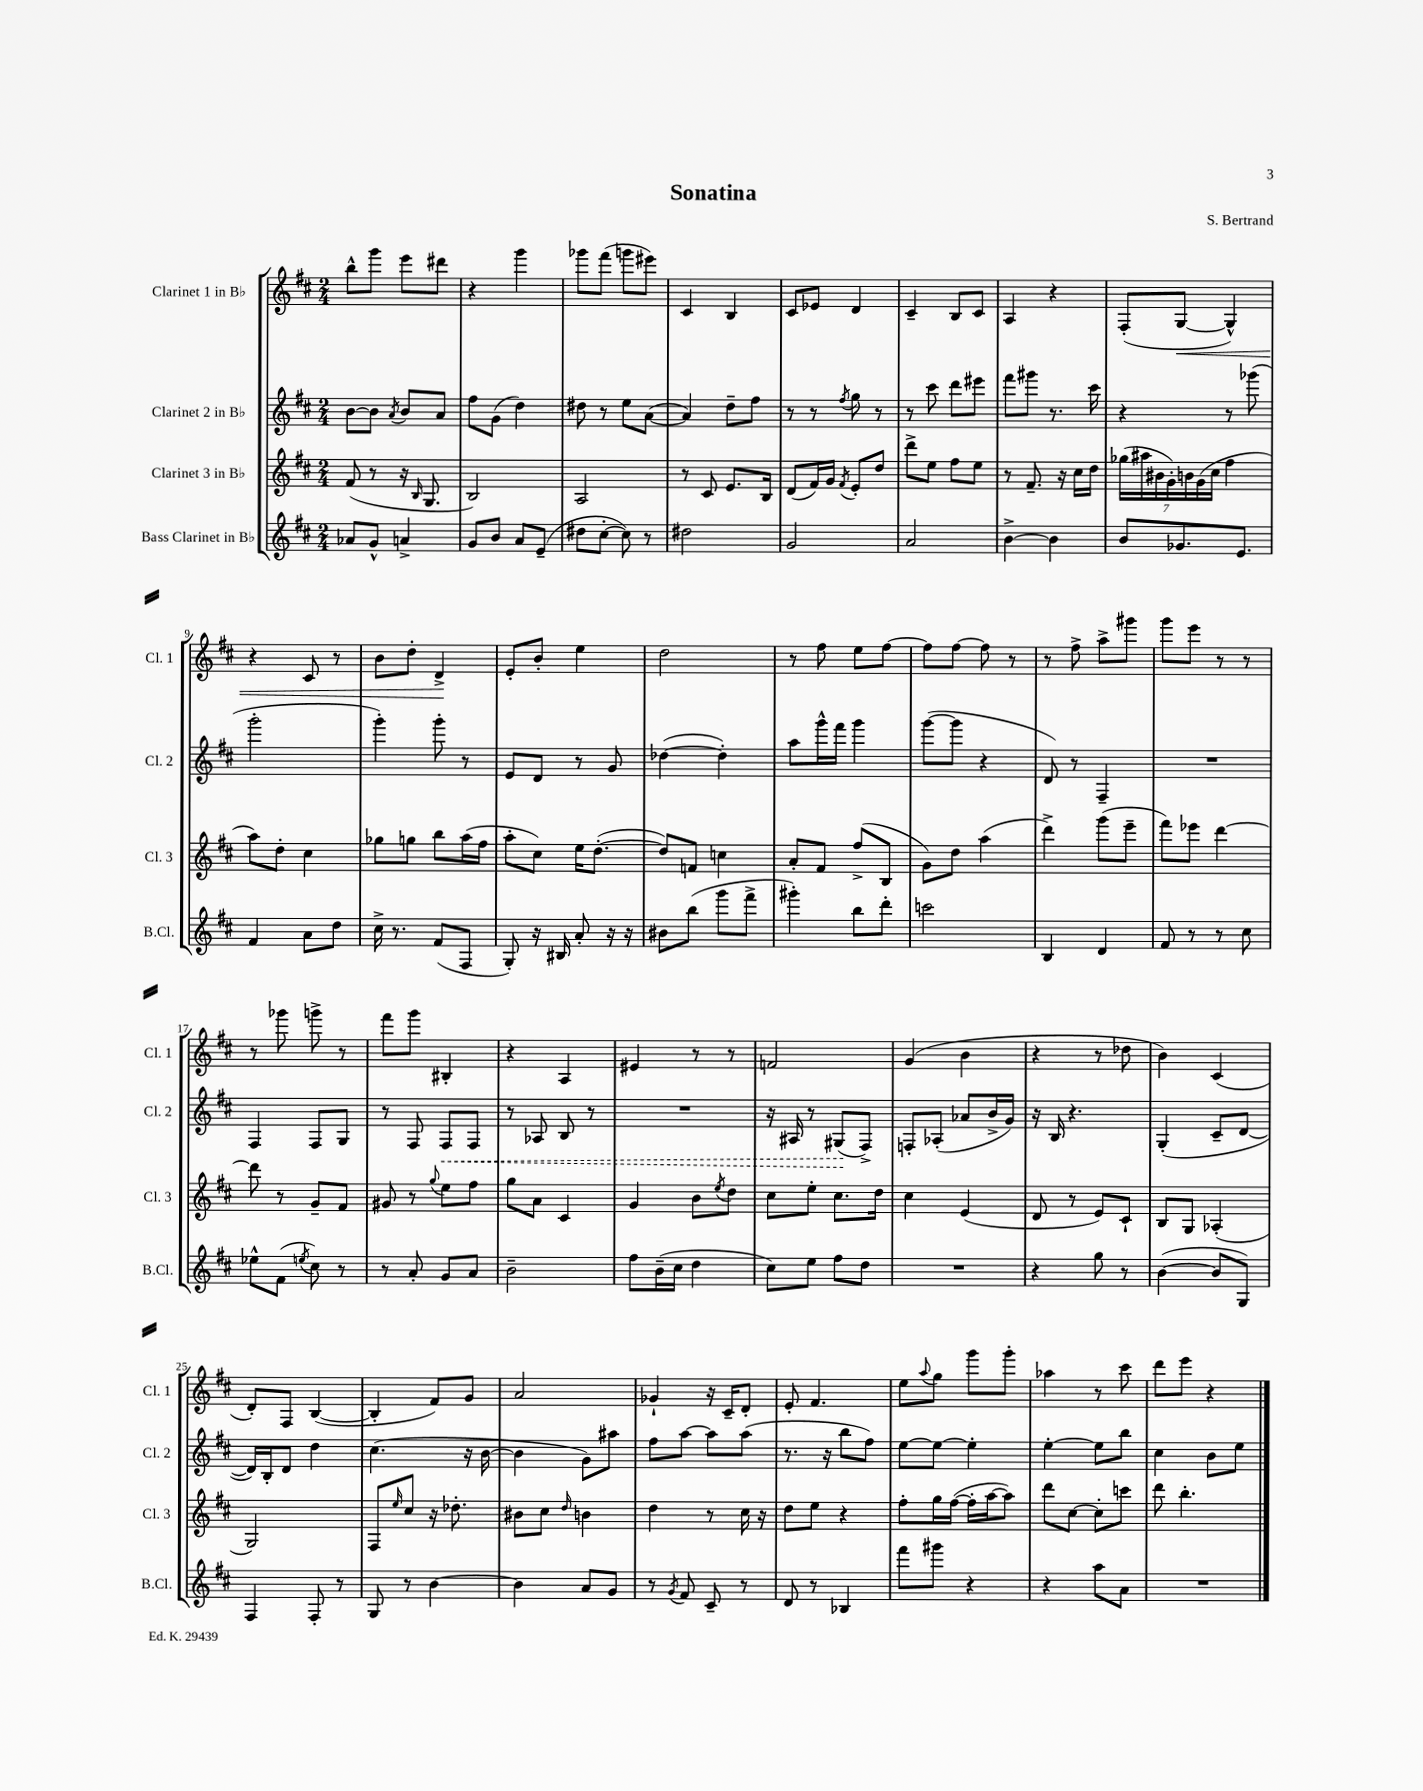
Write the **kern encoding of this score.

**kern	**kern	**kern	**kern
*staff4	*staff3	*staff2	*staff1
*clefG2	*clefG2	*clefG2	*clefG2
*k[f#c#]	*k[f#c#]	*k[f#c#]	*k[f#c#]
*M2/4	*M2/4	*M2/4	*M2/4
8a-/L	(8f#/	[8b\L	8bb^^\L
8g^^/J	8r	8b\]J	8ggg\J
.	.	8qa/	.
4a^/	16r	8b/L	8eee\L
.	16qqB/	.	.
.	8.G/	.	.
.	.	8a/J	8ddd#\J
=	=	=	=
8g/L	2B/)	8ff#\L	4r
8b/J	.	(8g\J	.
8a/L	.	4dd\)	4ggg\
(8e~/J	.	.	.
=	=	=	=
8dd#\L	2A/	8dd#\	8ggg-\L
[8cc#'\J	.	8r	(8fff#\J
8cc#\])	.	8ee\L	8ggg\L
8r	.	([8a\J	8eee#\J)
=	=	=	=
2dd#\	8r	4a/])	4c#/
.	8c#/	.	.
.	8.e/L	8dd~\L	4B/
.	.	8ff#\J	.
.	16B/Jk	.	.
=	=	=	=
2g/	(8d/L	8r	8c#/L
.	16f#/L)	8r	8e-/J
.	16g/JJ	.	.
.	8qf#/	8qff#/	.
.	8e'/L	8gg\	4d/
.	8dd/J	8r	.
=	=	=	=
2a/	8ddd^\L	8r	4c#~/
.	8ee\J	8ccc#\	.
.	8ff#\L	8ddd\L	8B/L
.	8ee\J	8eee#\J	8c#/J
=	=	=	=
[4b^\	8r	8fff#\L	4A/
.	8.f#~/	8ggg#\J	.
4b\]	.	8.r	4r
.	16r	.	.
.	16cc#\LL	.	.
.	16dd\JJ	16ccc#\	.
=	=	=	=
8b/L	(28gg-\LL	4r	(8F#'/L
.	28aa#\	.	.
.	28b#\	.	.
.	28g'\)	.	.
8.g-/	.	.	[8G/J
.	28b\	.	.
.	(28g\	.	.
.	28cc#\JJ	.	.
.	4ff#\	8r	4G^^/])
8.e/J	.	.	.
.	.	(8ggg-\	.
=	=	=	=
4f#/	8aa\L)	2ggg'\	4r
.	8dd'\J	.	.
8a\L	4cc#\	.	8c#/
8dd\J	.	.	8r
=	=	=	=
16cc#^\	8gg-\L	4ggg'\)	8b\L
8.r	.	.	.
.	8gg\J	.	8dd'\J
(8f#/L	8bb\L	8ggg'\	4d^/
8F#/J	(16aa\L	8r	.
.	16ff#\JJ	.	.
=	=	=	=
8G'/)	8aa'\L	8e/L	8e'/L
16r	8cc#\J)	8d/J	8b'/J
16B#/	.	.	.
8a'/	16ee\LK	8r	4ee\
.	([8.dd'\J	.	.
16r	.	8g/	.
16r	.	.	.
=	=	=	=
8b#\L	8dd/]L)	([4dd-\	2dd\
(8bb\J	8f/J	.	.
8ggg\L	4cc\	4dd-'\])	.
8fff#^\J	.	.	.
=	=	=	=
4ggg#'\)	8a'/L	8aa\L	8r
.	8f#/J	16ggg^^\L	8ff#\
.	.	16fff#\JJ	.
8bb\L	(8ff#^/L	4ggg\	8ee\L
8ddd'\J	8B/J	.	[8ff#\J
=	=	=	=
2ccc\	8g\L)	([8ggg\L	8ff#\]L
.	8dd\J	8ggg\]J	[8ff#\J
.	(4aa\	4r	8ff#\]
.	.	.	8r
=	=	=	=
4B/	4ddd^\)	8d/)	8r
.	.	8r	8ff#^\
4d/	(8ggg\L	4F#~/	8aa^\L
.	8eee~\J	.	8ggg#\J
=	=	=	=
8f#/	8fff#\L)	2r	8ggg\L
8r	8eee-\J	.	8eee\J
8r	[4ddd\	.	8r
8cc#\	.	.	8r
=	=	=	=
8ee-^^\L	8ddd\]	4F#/	8r
(8f#\J	8r	.	8ggg-\
8qee/	.	.	.
8cc#\)	8g~/L	8F#/L	8ggg^\
8r	8f#/J	8G/J	8r
=	=	=	=
8r	8g#/	8r	8fff#\L
8a'/	8r	8F#/	8ggg\J
.	8qqgg/	.	.
8g/L	8ee\L	8F#/L	4B#'/
8a/J	8ff#\J	8F#/J	.
=	=	=	=
2b~\	8gg\L	8r	4r
.	8a\J	8A-/	.
.	4c#/	8B/	4A/
.	.	8r	.
=	=	=	=
8ff#\L	4g/	2r	4e#/
(16b~\L	.	.	.
16cc#\JJ	.	.	.
4dd\	8b\L	.	8r
.	8qee/	.	.
.	8dd\J	.	8r
=	=	=	=
8cc#\L)	8cc#\L	16r	2f/
.	.	16A#/	.
8ee\J	8ee'\J	8r	.
8ff#\L	8.cc#\L	(8G#/L	.
8dd\J	.	8F#^/J)	.
.	16dd\Jk	.	.
=	=	=	=
2r	4cc#\	8F'/L	(4g/
.	.	(8A-'/J	.
.	(4e/	8a-/L	4b\
.	.	16b^/L	.
.	.	16g/JJ)	.
=	=	=	=
4r	8d/	16r	4r
.	.	16B/	.
.	8r	4.r	.
8gg\	8e/L)	.	8r
8r	8c#`/J	.	8dd-\
=	=	=	=
([4b\	8B/L	(4G'/	4b\)
.	8G/J	.	.
8b/]L	(4A-'/	8c#~/L	(4c#/
8G/J)	.	[8d/J	.
=	=	=	=
4F#/	2G/)	16d/]LL)	8d'/L)
.	.	16B'/J	.
.	.	8d/J	8F#/J
8F#'/	.	4dd\	([4B/
8r	.	.	.
=	=	=	=
8G/	8F#/L	(4.cc#\	4B'/]
.	16qqee/	.	.
8r	8cc#/J	.	.
[4b\	16r	.	8f#/L)
.	8.dd-'\	.	.
.	.	16r	8g/J
.	.	[16b\	.
=	=	=	=
4b\]	8b#\L	4b\]	2a/
.	8cc#\J	.	.
.	16qqdd/	.	.
8a/L	4b\	8g\L)	.
8g/J	.	8aa#\J	.
=	=	=	=
8r	4dd\	8ff#\L	4g-`/
8qg/	.	.	.
8f#/	.	[8aa\J	.
8c#~/	8r	8aa\]L	16r
.	.	.	16c#~/LK
8r	16cc#\	(8aa\J	8d'/J
.	16r	.	.
=	=	=	=
8d/	8dd\L	8.r	8e'/
8r	8ee\J	.	4.f#/
.	.	16r	.
4B-/	4r	8bb\L	.
.	.	8ff#\J)	.
=	=	=	=
8fff#\L	8ff#'\L	[8ee\L	8ee\L
.	.	.	8qqaa/
8ggg#\J	16gg\L	8ee\_J	8gg\J
.	([16ff#\JJ	.	.
4r	16ff#'\]LL	4ee'\]	8ggg\L
.	[16aa\J	.	.
.	8aa\]J)	.	8ggg'\J
=	=	=	=
4r	8ddd\L	[4ee'\	4aa-\
.	[8cc#\J	.	.
8aa\L	8cc#'\]L	8ee\]L	8r
8a\J	8ccc\J	8bb\J	8ccc#\
=	=	=	=
2r	8ddd\	4cc#\	8ddd\L
.	4.bb'\	.	8eee\J
.	.	8b\L	4r
.	.	8ee\J	.
==	==	==	==
*-	*-	*-	*-
